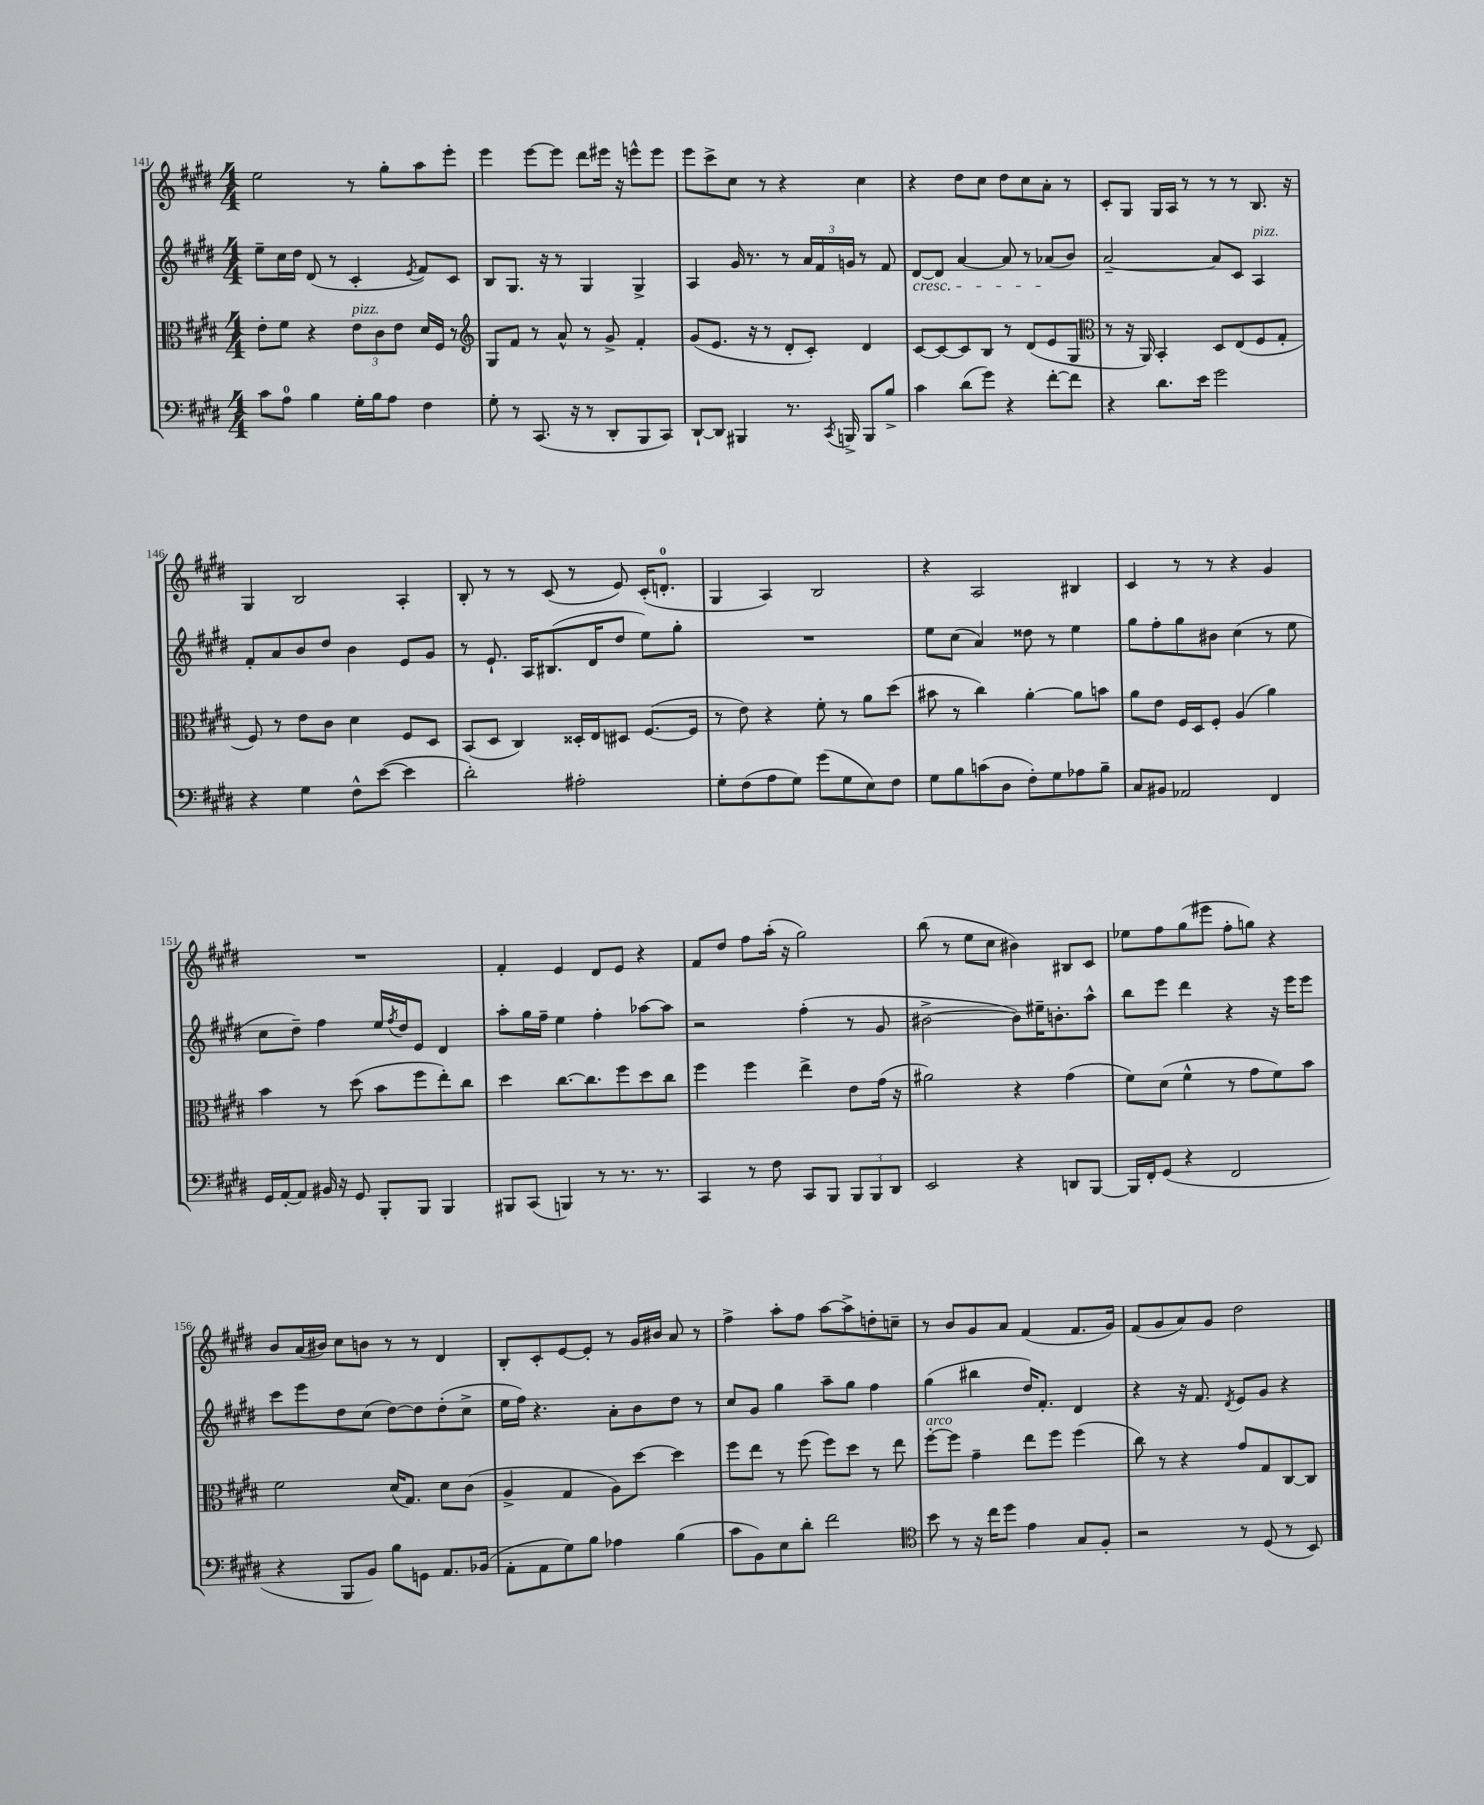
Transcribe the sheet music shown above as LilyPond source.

<<
\new StaffGroup <<
\new Staff = "s0" {
    \clef treble \key e \major \numericTimeSignature \time 4/4
    e''2 r8 gis''8-. a''8 e'''8-. |
    e'''4 e'''8~ e'''8 dis'''8 eis'''16 r16 e'''8-^ e'''8 |
    e'''8 cis'''8-> cis''8 r8 r4 cis''4 |
    r4 dis''8 cis''8 dis''8 cis''8 a'8-. r8 |
    cis'8-. gis8 gis16 a16 r8 r8 r8 b8. r16 |
    gis4 b2 a4-. |
    b8-. r8 r8 cis'8( r8 e'8) cis'16-.( d'8.-0-. |
    gis4 a4) b2 |
    r4 a2 bis4 |
    cis'4 r8 r8 r4 gis'4 |
    R1 |
    fis'4-. e'4 dis'8 e'8 r4 |
    fis'8 dis''8 fis''8 a''16-.( r16 gis''2) |
    b''8( r8 e''8 cis''8 bis'4) bis8 cis'8 |
    ees''8 fis''8 gis''8( eis'''8 fis''8-. g''8) r4 |
    b'8 a'16( bis'16) cis''8 b'8 r8 r8 dis'4 |
    b8-. cis'8-. e'8~ e'8-. r8 gis'16 bis'16 a'8 r8 |
    fis''4-> a''8-. fis''8 a''8~ a''8-> d''8-. c''8-- |
    r8 b'8 gis'8 a'8 fis'4( fis'8. gis'16) |
    fis'8( gis'8 a'8) gis'8 dis''2 \bar "|." |
}
\new Staff = "s1" {
    \clef treble \key e \major \numericTimeSignature \time 4/4
    e''8-- cis''16 dis''16 dis'8( r8 cis'4-. \acciaccatura { e'8 } fis'8) cis'8 |
    b8 gis8. r16 r8 gis4 gis4-> |
    a4 gis'16 r8. r8 \tuplet 3/2 { a'16 fis'16 g'16 } r8 fis'8 |
    dis'8~\cresc dis'8 a'4~ a'8 r8 aes'8\!( b'8) |
    a'2~-- a'8 cis'8 a4^\markup { \italic "pizz." } |
    fis'8-. a'8 b'8 dis''8 b'4 e'8 gis'8 |
    r8 e'8.-! a16 bis8.( dis'16 dis''8 e''8) gis''8-. |
    R1 |
    e''8 cis''8( a'4) disis''8 r8 e''4 |
    gis''8 fis''8-. gis''8 bis'8 cis''4( r8 e''8 |
    cis''8 dis''8--) fis''4 e''16 \acciaccatura { fis''8 } dis''16 e'8 dis'4 |
    a''8-. gis''16 fis''16-- e''4 fis''4-. aes''8~ aes''8 |
    r2 fis''4-.( r8 gis'8 |
    bis'2~-> bis'8) eis''16-- b'8.-. a''8-^ |
    b''8 e'''8 dis'''4 r4 r16 e'''16 e'''8 |
    cis'''8 e'''8 dis''8 cis''8( dis''8~) dis''8 dis''8-.( cis''8-> |
    e''16 fis''16) r4. a'8-. b'8 dis''8 r8 |
    cis''8 gis'8 gis''4 a''8-- gis''8 fis''4 |
    gis''4( bis''4 dis''16) fis'8.-. dis'4 |
    r4 r16 fis'8. \acciaccatura { dis'8 } e'8 gis'8 r4 \bar "|." |
}
\new Staff = "s2" {
    \clef alto \key e \major \numericTimeSignature \time 4/4
    e'8-. fis'8 r4 \tuplet 3/2 { e'8^\markup { \italic "pizz." } cis'8 e'8 } dis'16 fis16 r8 |
    \clef treble gis8 fis'8 r8 a'8-^ r8 gis'8-> fis'4-. |
    gis'8( e'8. r16 r8 dis'8-. cis'8-.) dis'4 |
    cis'8~ cis'8~ cis'8 b8 r8 dis'8( e'8 gis8 |
    \clef alto r8 r16 a,16) b,4-. dis8 e8( fis8 gis8-. |
    fis8) r8 e'8 cis'8 dis'4 fis8 dis8 |
    b,8( dis8 cis4) disis16-. e16 dis8 fis8.~( fis16 |
    r8 e'8) r4 fis'8-. r8 a'8 dis''8( |
    bis'8 r8 cis''4) a'4~-. a'8 b'8 |
    a'8 e'8 fis16 dis16 fis8-. a4( a'4) |
    b'4 r8 dis''8( b'8 fis''8 e''8-.) cis''8 |
    dis''4 cis''8.~ cis''8. fis''8 dis''8 cis''8 |
    fis''4 fis''4 e''4-> e'8 gis'16( r16 |
    ais'2) r4 gis'4( |
    fis'8) dis'8( fis'4-^ r8 gis'8 fis'8) b'8 |
    fis'2 dis'16( gis8.) dis'8 cis'8( |
    a4-> gis4 a8) dis''8~ dis''4 |
    fis''8 e''8 r8 fis''8( fis''8) dis''8 r8 e''8 |
    fis''8~-.^\markup { \italic "arco" } fis''8 gis'4-- e''8 fis''8 fis''4( |
    cis''8) r8 r4 gis'8 gis8 cis8~ cis8 \bar "|." |
}
\new Staff = "s3" {
    \clef bass \key e \major \numericTimeSignature \time 4/4
    cis'8 a8-0 b4 gis16-. b16 a8 fis4 |
    gis8-. r8 cis,8.( r16 r8 dis,8-. b,,8 cis,8) |
    dis,8~-! dis,8 bis,,4 r8. \acciaccatura { cis,8 } b,,16-> b,,8 b8-> |
    cis'4 dis'8( gis'8) r4 fis'8~-. fis'8 |
    r4 dis'8. e'16 gis'2 |
    r4 gis4 fis8-^ e'8~( e'4 |
    dis'2-.) ais2-. |
    gis8-. fis8( a8 gis8) gis'8( gis8 e8) fis8 |
    gis8 b8 c'8( dis8 fis8-.) gis8 aes8 b8-- |
    cis8 bis,8 aes,2 fis,4 |
    gis,16 a,16~-. a,8 bis,16 r16 gis,8 b,,8-. b,,8 b,,4 |
    bis,,8 cis,8( b,,4) r8 r8. r8. |
    cis,4 r8 fis8 cis,8 b,,8 \tuplet 3/2 { b,,8 b,,8 dis,8 } |
    e,2 r4 d,8 b,,8~ |
    b,,16 fis,16-. gis,8( r4 fis,2 |
    r4 b,,8 b,8) b8 g,8 a,8. bes,16( |
    a,8-. a,8 gis8) b8 aes4 b4( |
    cis'8 b,8) e8 dis'8-. fis'2 |
    \clef tenor b'8 r8 r16 cis''16 dis''8 e'4 gis8 fis8-. |
    r2 r8 dis8( r8 b,8) \bar "|." |
}
>>
>>
\layout { \context { \Score currentBarNumber = #141 } }
